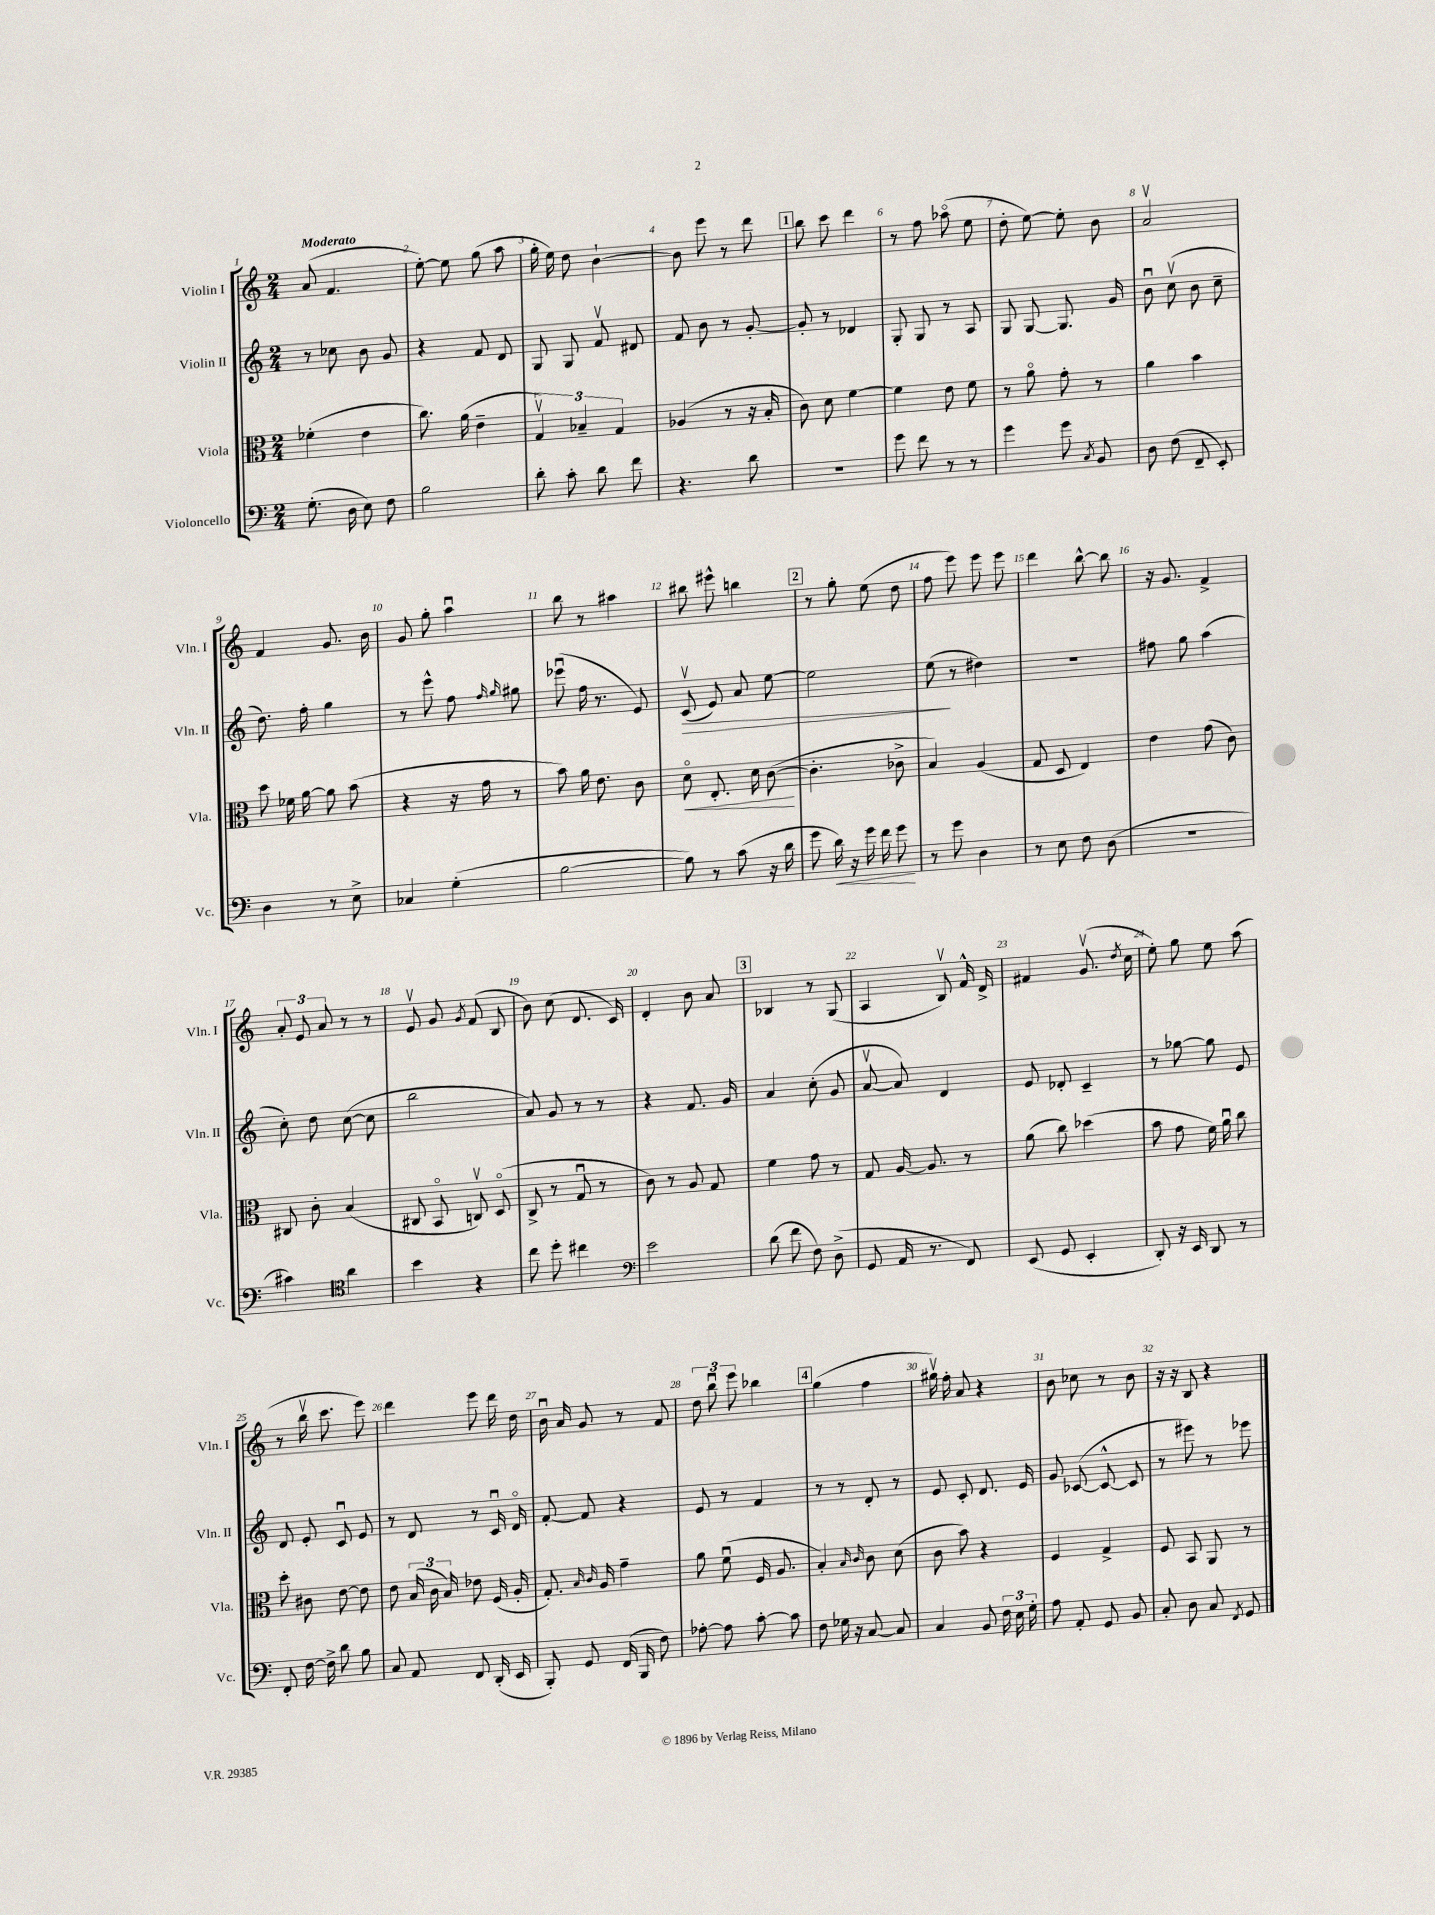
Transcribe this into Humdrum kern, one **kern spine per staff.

**kern	**kern	**kern	**kern
*staff4	*staff3	*staff2	*staff1
*clefF4	*clefC3	*clefG2	*clefG2
*k[]	*k[]	*k[]	*k[]
*M2/4	*M2/4	*M2/4	*M2/4
(8.G'	(4f-'	8r	(8a
.	.	8cc-	4.f
16D	.	.	.
8E)	4e	8b	.
8F	.	8g	.
=	=	=	=
2B	8.cc)	4r	[8ee')
.	.	.	8ee]
.	(16a	.	.
.	4e~	8f	(8gg
.	.	8d	8aa
=	=	=	=
8d'	6Gv)	8G	16gg'
.	.	.	16ee)
8c'	.	8G	8dd
.	6B-~	.	.
8d	.	8fv	[4b`
.	6G	.	.
8f	.	8d#	.
=	=	=	=
4.r	(4A-	8f	8b]
.	.	8b	8eee
.	8r	8r	8r
8d	16r	[8g'	8ddd
.	16B'	.	.
=	=	=	=
2r	8c)	8g']	8bb
.	8d	8r	8ccc
.	[4f	4d-	4ddd
=	=	=	=
8g	4f]	8G'	8r
8f	.	8G	8ff
8r	8e	8r	(8aa-o
8r	8f	8A	8ee
=	=	=	=
4g	8r	8G	8dd'
.	8ao	[8G	[8ee)
8g	8g'	8.G]	8ee']
8qC	.	.	.
8BB	8r	.	8b
.	.	16g	.
=	=	=	=
8D	4a	8bu	2av
(8F	.	(8ccv	.
8FF~	4b	8b	.
8EE')	.	8cc~	.
=	=	=	=
4D	8dd	8.dd)	4f
.	16f-	.	.
.	[16a	16ff'	.
8r	8a]	4gg	8.g
8E^	(8b	.	.
.	.	.	16b
=	=	=	=
4C-	4r	8r	8g
.	.	8eee^^	8gg'
(4G'	16r	8ff	4aau
.	16g	.	.
.	.	16qqff	.
.	.	16qqgg	.
.	8r	8gg#	.
=	=	=	=
[2B	8b)	(8eee-u	8bb
.	16a	16ff	8r
.	8.e	8.r	.
.	.	.	4aa#
.	8c	8e)	.
=	=	=	=
8B])	8do	(8cv	8bb#
8r	8.E'	8e)	8eee#^^
(8c	.	8a	4bb
.	16d	.	.
16r	([8c	[8ee	.
16d	.	.	.
=	=	=	=
8g	4.c']	2ee]	8r
16d)	.	.	8gg'
16r	.	.	.
16g	.	.	(8ee
16f	.	.	.
8g	8c-^	.	8dd
=	=	=	=
8r	4B)	(8ee	8ff
8g	.	8r	8eee)
4D	(4A	4dd#)	8eee
.	.	.	8eee
=	=	=	=
8r	8G	2r	4ddd
8E	8D	.	.
8F	4E)	.	[8bb^^
(8D	.	.	8bb]
=	=	=	=
2r	4e	8ff#	16r
.	.	.	8.g
.	.	8gg	.
.	(8g	(4aa	4f^
.	8c)	.	.
=	=	=	=
4c#)	8C#	8cc')	12a'
.	.	.	12e
.	8c'	8dd	.
.	.	.	12a
*clefC4	*	*	*
4a	(4B	([8cc	8r
.	.	8cc]	8r
=	=	=	=
4b	8C#	2bb	8ev
.	8BBo	.	8g
.	.	.	8qg
4r	8Cv)	.	(8f
.	(8Do	.	8B
=	=	=	=
8cc	8C^	8a)	8b)
8dd'	8r	8g	(8cc
4cc#	8Gu	8r	8.d
.	8r	8r	.
.	.	.	16c)
=	=	=	=
*clefF4	*	*	*
2e	8c)	4r	4d'
.	8r	.	.
.	8A	8.f	8b
.	8G	.	8a
.	.	16g	.
=	=	=	=
(8d	4f	4a	4B-
8f	.	.	.
8F)	8g	(8cc'	8r
(8D^	8r	8g	(8G
=	=	=	=
8GG	8G	[8av	4A
16AA	[16A	8a])	.
8.r	8.A]	.	.
.	.	4d	8Bv)
8FF)	8r	.	16f^^
.	.	.	16d^
=	=	=	=
(8EE	(8a	8e	4f#
8GG	8cc)	8d-'	.
4EE'	(4dd-	4c~	(8.gv
.	.	.	8qdd
.	.	.	16cc
=	=	=	=
8DD')	8b	8r	8ee')
16r	8g	[8gg-	8gg
16EE	.	.	.
8DD	16f)	8gg-]	8ee
.	16au	.	.
8r	8cc	8e	(8aa
=	=	=	=
8FF'	8dd'	8d	8r
[16F	8c#	8e'	16bbv
16F^]	.	.	8.ccc
8d	[8e	8cu	.
8B	8e]	8e	8eee)
=	=	=	=
8C	8e	8r	4ddd
8AA	(24B	8d	.
.	24c	.	.
.	24B)	.	.
8FF	8e-	8r	8eee
(16DD'	(16F	16cu	16ddd
16EE	16A'	16do	16dd
=	=	=	=
8BBB')	8.G')	[8f'	16bu
.	.	.	16a
8GG	.	8f]	8g
.	16qqB	.	.
.	16qqc	.	.
.	16A	.	.
(16FF	4g~	4r	8r
16BBB	.	.	.
8F)	.	.	8f
=	=	=	=
[8A-'	8a	8e	12dd
.	.	.	12bbu
8A-]	(8fu	8r	.
.	.	.	12eee
[8c'	16F	4f	4bb-
.	8.A	.	.
8c]	.	.	.
=	=	=	=
8F	4B')	8r	(4gg
16G-	.	8r	.
16r	.	.	.
.	16qqB	.	.
.	16qqc	.	.
[8C	8c	8d'	4ff
8C]	(8d	8r	.
=	=	=	=
4C	8c	8e	16gg#v)
.	.	.	16ff'
.	8b)	8c'	8a
8BB	4r	8.d	4r
24F	.	.	.
24E	.	.	.
.	.	16e	.
24G'	.	.	.
=	=	=	=
8A	4F	8g	8b
8AA'	.	([8c-	8cc-
8GG	4G^	8c-^^_	8r
8BB	.	8c-]	8b
=	=	=	=
8C'	8F	8r	16r
.	.	.	16r
8D	8BB	8eee#)	8B
8C	8AA	8r	4r
8qFF	.	.	.
8GG	8r	8eee-	.
==	==	==	==
*-	*-	*-	*-
